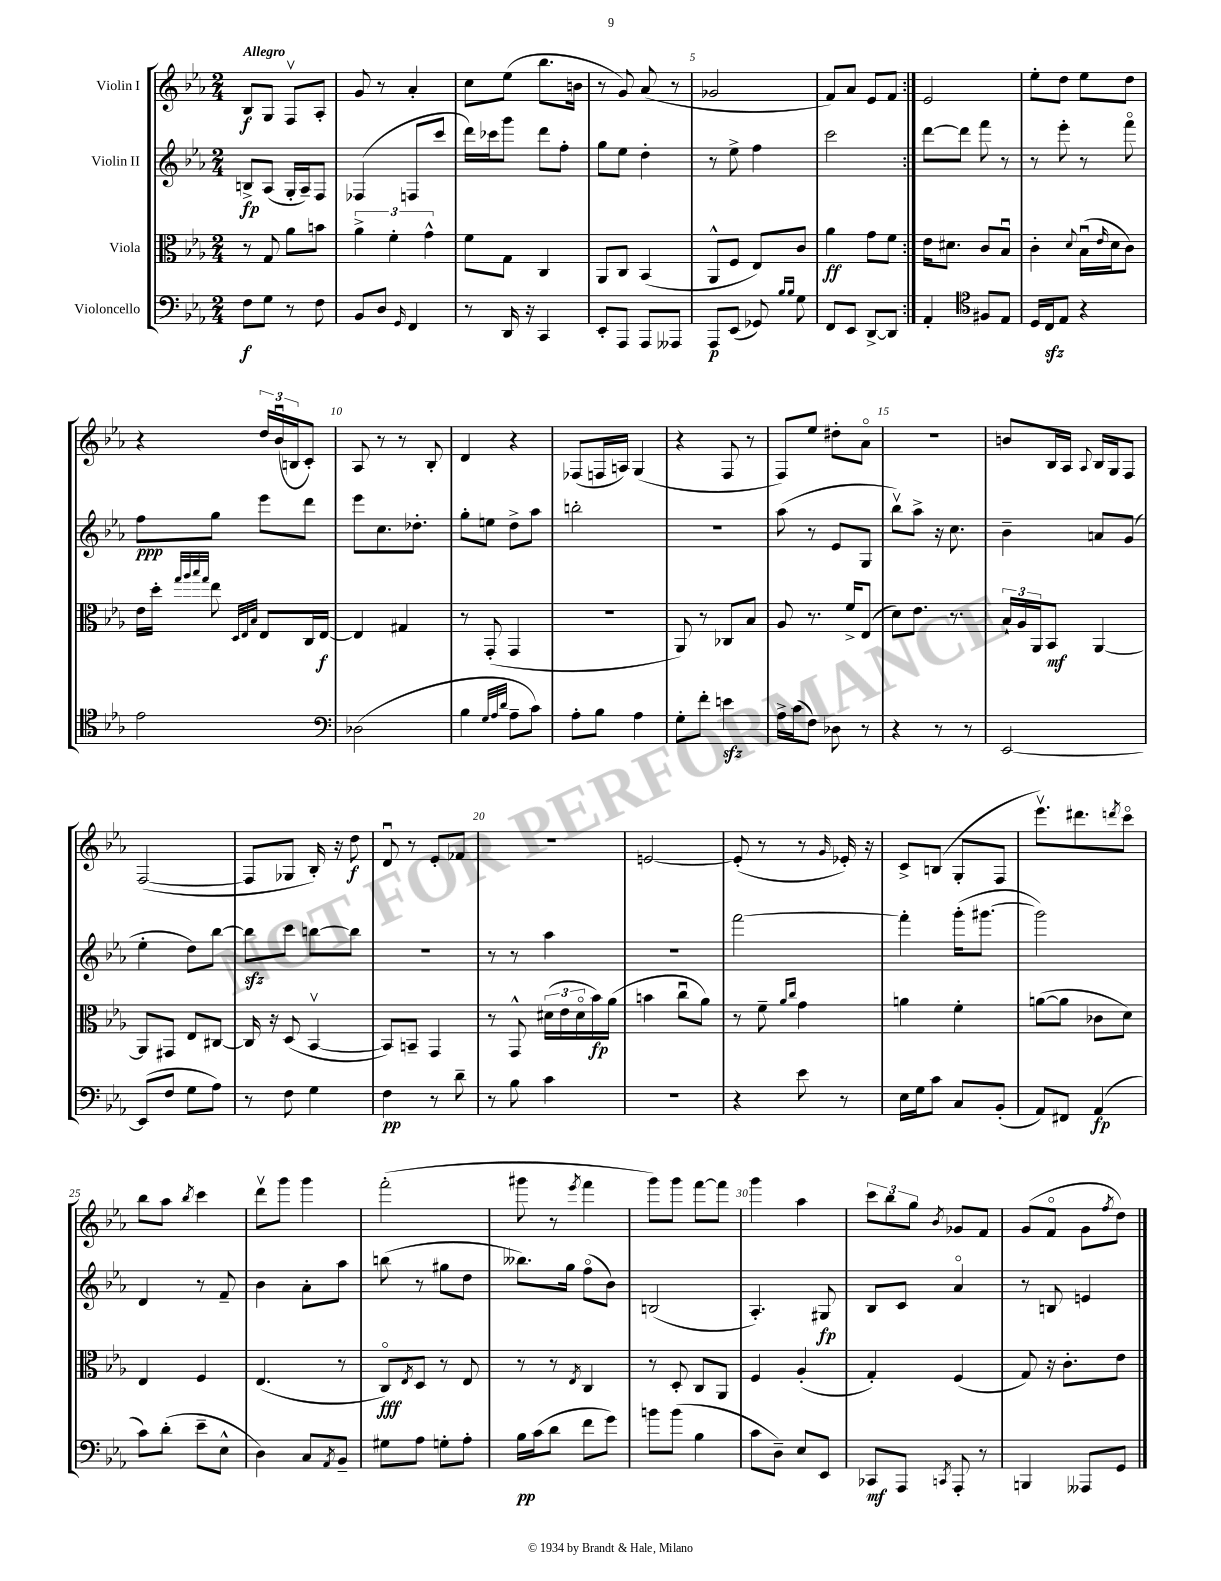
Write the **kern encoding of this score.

**kern	**dynam	**kern	**dynam	**kern	**dynam	**kern	**dynam
*part4	*part4	*part3	*part3	*part2	*part2	*part1	*part1
*staff4	*staff4	*staff3	*staff3	*staff2	*staff2	*staff1	*staff1
*I"Violoncello	*	*I"Viola	*	*I"Violin II	*	*I"Violin I	*
*clefF4	*	*clefC3	*	*clefG2	*	*clefG2	*
*k[b-e-a-]	*	*k[b-e-a-]	*	*k[b-e-a-]	*	*k[b-e-a-]	*
*M2/4	*	*M2/4	*	*M2/4	*	*M2/4	*
=1	=1	=1	=1	=1	=1	=1	=1
!	!	!	!	!	!	!LO:TX:a:B:t=Allegro	!
8F\L	f	8r	.	8Bn^/L	fp	8B-/L	f
8G\J	.	8G/	.	(8A-/J	.	8G/J	.
8r	.	8a-\L	.	16G'/LL	.	8Fv/L	.
.	.	.	.	16A-~/J)	.	.	.
8F\	.	8bn\J	.	8F/J	.	8A-'/J	.
=2	=2	=2	=2	=2	=2	=2	=2
8BB-/L	.	6a-^\	.	(4F-X/	.	8g/	.
8D/J	.	.	.	.	.	8r	.
.	.	6f'\	.	.	.	.	.
16qqGG/	.	.	.	.	.	.	.
4FF/	.	.	.	8Fn/L	.	4a-'/	.
.	.	6g^^\	.	.	.	.	.
.	.	.	.	8ccc/J	.	.	.
=3	=3	=3	=3	=3	=3	=3	=3
8r	.	8f\L	.	16ddd\LL)	.	8cc\L	.
.	.	.	.	16ccc-X\J	.	.	.
16DD/	.	8G\J	.	8ggg\J	.	(8ee-\J	.
16r	.	.	.	.	.	.	.
4CC/	.	4C/	.	8ddd\L	.	8.bb-\L	.
.	.	.	.	8ff'\J	.	.	.
.	.	.	.	.	.	16bn\Jk	.
=4	=4	=4	=4	=4	=4	=4	=4
8EE-'/L	.	8AA-/L	.	8gg\L	.	8r	.
8AAA-/J	.	8C/J	.	8ee-\J	.	8g/)	.
8AAA-/L	.	(4BB-/	.	4dd'\	.	(8a-/	.
8AAA--X/J	.	.	.	.	.	8r	.
=5	=5	=5	=5	=5	=5	=5	=5
8AAA-/L	p	8AA-^^/L	.	8r	.	2g-X/	.
(8EE-/J	.	8F/J	.	8ee-^\	.	.	.
8GG-X/)	.	8E-/L)	.	4ff\	.	.	.
16qqB-/LL	.	.	.	.	.	.	.
16qqB-/JJ	.	.	.	.	.	.	.
8G\	.	8c/J	.	.	.	.	.
=6	=6	=6	=6	=6	=6	=6	=6
8FF/L	.	4a-\	ff	2ccc\	.	8f/L)	.
8EE-/J	.	.	.	.	.	8a-/J	.
[8DD^/L	.	8g\L	.	.	.	8e-/L	.
8DD/J]	.	8f\J	.	.	.	8f/J	.
=7:|!	=7:|!	=7:|!	=7:|!	=7:|!	=7:|!	=7:|!	=7:|!
4AA-'/	.	16e-\KL	.	[8ddd\L	.	2e-/	.
.	.	8.d#X\J	.	.	.	.	.
.	.	.	.	8ddd\J]	.	.	.
*clefC4	*	*	*	*	*	*	*
8F#X/L	.	8c/L	.	8fff\	.	.	.
8E-/J	.	8B-u/J	.	8r	.	.	.
=8	=8	=8	=8	=8	=8	=8	=8
16D/LL	.	4c'\	.	8r	.	8ee-'\L	.
16Czz/J	.	.	.	.	.	.	.
8E-/J	.	.	.	8eee-'\	.	8dd\J	.
.	.	8qqd/	.	.	.	.	.
4r	.	(16B-u\LL	.	8r	.	8ee-\L	.
.	.	16qqe-/	.	.	.	.	.
.	.	16d\J	.	.	.	.	.
.	.	8c\J)	.	8fff\	.	8dd\J	.
!!LO:LB:g=z
=9	=9	=9	=9	=9	=9	=9	=9
2e-\	.	16e-\LL	.	8ff\L	ppp	4r	.
.	.	16dd'\JJ	.	.	.	.	.
.	.	32qqgg/LLL	.	.	.	.	.
.	.	32qqaa-/	.	.	.	.	.
.	.	32qqbb-/	.	.	.	.	.
.	.	32qqgg/JJJ	.	.	.	.	.
.	.	8ee-\	.	8gg\J	.	.	.
.	.	32qqD/LLL	.	.	.	.	.
.	.	32qqE-/	.	.	.	.	.
.	.	32qqB-/JJJ	.	.	.	.	.
.	.	8E-/L	.	8eee-\L	.	24dd/LL	.
.	.	.	.	.	.	(24b-u/	.
.	.	.	.	.	.	24Bn/J	.
.	.	16C/L	.	8ddd\J	.	8c'/J)	.
.	.	[16E-/JJ	f	.	.	.	.
=10	=10	=10	=10	=10	=10	=10	=10
*clefF4	*	*	*	*	*	*	*
(2D-X\	.	4E-/]	.	8eee-\L	.	8A-/	.
.	.	.	.	8.cc\	.	8r	.
.	.	4G#X/	.	.	.	8r	.
.	.	.	.	8.dd-X'\J	.	.	.
.	.	.	.	.	.	8B-'/	.
=11	=11	=11	=11	=11	=11	=11	=11
4B-\	.	8r	.	8gg'\L	.	4d/	.
.	.	(8GG'/	.	8een\J	.	.	.
32qqG/LLL	.	.	.	.	.	.	.
32qqA-/	.	.	.	.	.	.	.
32qqd/JJJ	.	.	.	.	.	.	.
8A-~\L	.	4GG/	.	8dd^\L	.	4r	.
8c\J)	.	.	.	8aa-\J	.	.	.
=12	=12	=12	=12	=12	=12	=12	=12
8A-'\L	.	2r	.	2bbn'\	.	(8F-X/L	.
8B-\J	.	.	.	.	.	16Fn/L	.
.	.	.	.	.	.	16An/JJ)	.
4A-\	.	.	.	.	.	(4G/	.
=13	=13	=13	=13	=13	=13	=13	=13
8G'\L	.	8AA-/)	.	2r	.	4r	.
8f'\J	.	8r	.	.	.	.	.
4enzz\	.	8C-X/L	.	.	.	8F/	.
.	.	8B-/J	.	.	.	8r	.
=14	=14	=14	=14	=14	=14	=14	=14
16A-^\LL	.	8A-/	.	(8aa-\	.	8F/L)	.
(16c\J	.	.	.	.	.	.	.
8F\J)	.	8.r	.	8r	.	8ee-/J	.
8D-X\	.	.	.	8e-/L	.	8dd#X'\L	.
.	.	16f^/KL	.	.	.	.	.
8r	.	(8E-/J	.	8G/J	.	8a-\J	.
=15	=15	=15	=15	=15	=15	=15	=15
4r	.	8d\L)	.	8bb-v\L)	.	2r	.
.	.	8.e-\J	.	8aa-^\J	.	.	.
8r	.	.	.	16r	.	.	.
.	.	8.r	.	8.cc\	.	.	.
8r	.	.	.	.	.	.	.
=16	=16	=16	=16	=16	=16	=16	=16
[2EE-/	.	24B-`/LL	.	4b-~\	.	8bn/L	.
.	.	24A-/	.	.	.	.	.
.	.	24AA-/J	.	.	.	.	.
.	.	8BB-/J	mf	.	.	16B-/L	.
.	.	.	.	.	.	16A-/JJ	.
.	.	.	.	.	.	8qqA-/	.
.	.	[4AA-/	.	8an/L	.	16B-/LL	.
.	.	.	.	.	.	16G/J	.
.	.	.	.	(8g/J	.	8F/J	.
!!LO:LB:g=z
=17	=17	=17	=17	=17	=17	=17	=17
(8EE-/L]	.	8AA-/L]	.	4ee-'\	.	([2F/	.
8F/J	.	8GG#X/J	.	.	.	.	.
8G\L	.	8E-/L	.	8dd\L)	.	.	.
8A-\J)	.	[8C#X/J	.	[8bb-\J	.	.	.
=18	=18	=18	=18	=18	=18	=18	=18
8r	.	16C#/]	.	8bb-zz\L]	.	8F/L]	.
.	.	16r	.	.	.	.	.
8F\	.	(8D/	.	8ccc\J	.	8G-X/J	.
4G\	.	[4BB-v/	.	[8bbn\L	.	16B-'/)	.
.	.	.	.	.	.	16r	.
.	.	.	.	8bb\J]	.	8dd\	f
=19	=19	=19	=19	=19	=19	=19	=19
4F\	pp	8BB-/L])	.	2r	.	8du/	.
.	.	8BBn~/J	.	.	.	8r	.
8r	.	4GG/	.	.	.	8e-'/L	.
8d~\	.	.	.	.	.	8f-X/J	.
=20	=20	=20	=20	=20	=20	=20	=20
8r	.	8r	.	8r	.	2r	.
8B-\	.	8GG^^/	.	8r	.	.	.
4c\	.	(24d#X\LL	.	4aa-\	.	.	.
.	.	24e-\	.	.	.	.	.
.	.	24d#\	.	.	.	.	.
.	.	16b-\)	fp	.	.	.	.
.	.	(16a-\JJ	.	.	.	.	.
=21	=21	=21	=21	=21	=21	=21	=21
2r	.	4bn\	.	2r	.	[2en/	.
.	.	8ccu\L	.	.	.	.	.
.	.	8a-\J)	.	.	.	.	.
=22	=22	=22	=22	=22	=22	=22	=22
4r	.	8r	.	[2fff\	.	(8e'/]	.
.	.	8f~\	.	.	.	8r	.
.	.	16qqa-/LL	.	.	.	.	.
.	.	16qqcc/JJ	.	.	.	.	.
8e-\	.	4g\	.	.	.	8r	.
.	.	.	.	.	.	16qqg/	.
8r	.	.	.	.	.	16e-X'/)	.
.	.	.	.	.	.	16r	.
=23	=23	=23	=23	=23	=23	=23	=23
16E-\LL	.	4an\	.	4fff'\]	.	8c^/L	.
16G\J	.	.	.	.	.	.	.
8c\J	.	.	.	.	.	(8Bn/J	.
8C/L	.	4f'\	.	(16ggg'\KL	.	8G'/L	.
.	.	.	.	[8.ggg#X\J	.	.	.
(8BB-'/J	.	.	.	.	.	8F/J	.
=24	=24	=24	=24	=24	=24	=24	=24
8AA-/L)	.	([8an\L	.	2ggg#\])	.	8.eee-v\L)	.
8FF#X/J	.	8a\J]	.	.	.	.	.
.	.	.	.	.	.	8.ddd#X\	.
(4AA-/	fp	8c-X\L	.	.	.	.	.
.	.	.	.	.	.	8qdddn/	.
.	.	8d\J)	.	.	.	8ccc\J	.
!!LO:LB:g=z
=25	=25	=25	=25	=25	=25	=25	=25
8c\L)	.	4E-/	.	4d/	.	8bb-\L	.
(8d'\J	.	.	.	.	.	8aa-\J	.
.	.	.	.	.	.	8qbb-/	.
8e-~\L	.	4F/	.	8r	.	4ccc\	.
8E-^^\J	.	.	.	8f~/	.	.	.
=26	=26	=26	=26	=26	=26	=26	=26
4D\)	.	(4.E-/	.	4b-\	.	8dddv\L	.
.	.	.	.	.	.	8ggg\J	.
8C/L	.	.	.	8a-'\L	.	4ggg\	.
8qAA-/	.	.	.	.	.	.	.
8BB-~/J	.	8r	.	8aa-\J	.	.	.
=27	=27	=27	=27	=27	=27	=27	=27
8G#X\L	.	8C/L)	fff	(8bbn\	.	(2fff'\	.
.	.	8qE-/	.	.	.	.	.
8A-\J	.	8D/J	.	8r	.	.	.
8Gn'\L	.	8r	.	8gg#X\L	.	.	.
8A-'\J	.	8E-/	.	8dd\J	.	.	.
=28	=28	=28	=28	=28	=28	=28	=28
16B-\LL	pp	8r	.	8.bb--X\L)	.	8ggg#X\	.
(16c\J	.	.	.	.	.	.	.
8d\J	.	8r	.	.	.	8r	.
.	.	.	.	16gg\Jk	.	.	.
.	.	8qE-/	.	.	.	8qeee-/	.
8f\L	.	4C/	.	(8ff\L	.	4fff\	.
8g\J)	.	.	.	8b-\J)	.	.	.
=29	=29	=29	=29	=29	=29	=29	=29
8bn\L	.	8r	.	(2Bn/	.	8ggg\L)	.
(8b\J	.	8D'/	.	.	.	8ggg\J	.
4B-\	.	8C/L	.	.	.	[8fff\L	.
.	.	8AA-/J	.	.	.	8fff\J]	.
=30	=30	=30	=30	=30	=30	=30	=30
8c\L	.	4F/	.	4.A-'/)	.	4ggg\	.
8D~\J)	.	.	.	.	.	.	.
8E-/L	.	(4A-'/	.	.	.	4aa-\	.
8EE-/J	.	.	.	8G#X/	fp	.	.
=31	=31	=31	=31	=31	=31	=31	=31
8CC-X/L	mf	4G'/)	.	8B-/L	.	12ccc\L	.
.	.	.	.	.	.	12bb-\	.
8AAA-/J	.	.	.	8c/J	.	.	.
.	.	.	.	.	.	12gg\J	.
8qCCn/	.	.	.	.	.	8qb-/	.
8AAA-'/	.	(4F/	.	4a-/	.	8g-X/L	.
8r	.	.	.	.	.	8f/J	.
=32	=32	=32	=32	=32	=32	=32	=32
4BBBn/	.	8G/)	.	8r	.	(8g/L	.
.	.	16r	.	8Bn/	.	8f/J	.
.	.	8.c'\L	.	.	.	.	.
8AAA--X/L	.	.	.	4en/	.	8g\L	.
.	.	.	.	.	.	8qff/	.
8GG/J	.	8e-\J	.	.	.	8dd\J)	.
==	==	==	==	==	==	==	==
*-	*-	*-	*-	*-	*-	*-	*-
